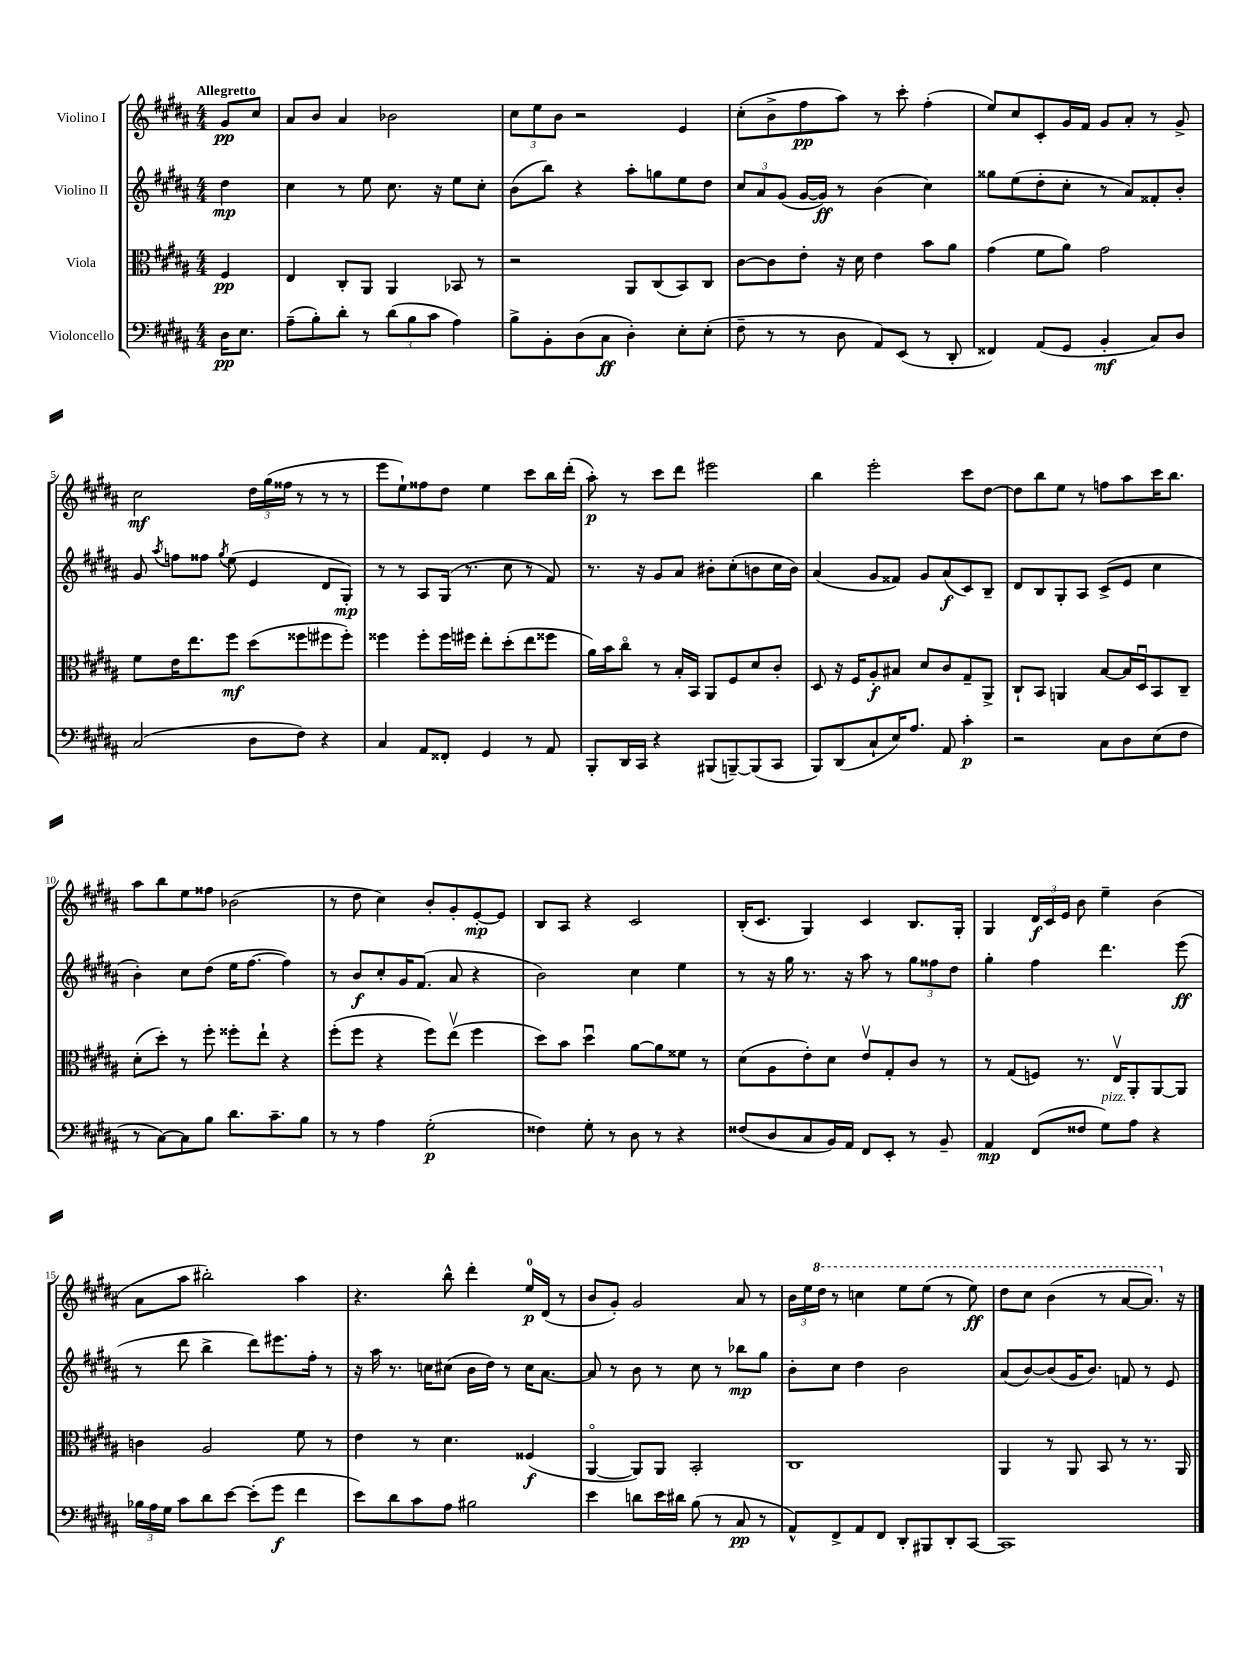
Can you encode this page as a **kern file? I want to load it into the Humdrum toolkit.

**kern	**kern	**kern	**kern
*staff4	*staff3	*staff2	*staff1
*clefF4	*clefC3	*clefG2	*clefG2
*k[f#c#g#d#a#]	*k[f#c#g#d#a#]	*k[f#c#g#d#a#]	*k[f#c#g#d#a#]
*M4/4	*M4/4	*M4/4	*M4/4
16D#	4F#	4dd#	8g#
8.E	.	.	.
.	.	.	8cc#
=	=	=	=
(8A#~	4E	4cc#	8a#
8B')	.	.	8b
8d#'	8C#'	8r	4a#
8r	8AA#	8ee	.
(12d#	4AA#	8.cc#	2b-
12B	.	.	.
12c#	.	.	.
.	.	16r	.
4A#)	8BB-	8ee	.
.	8r	8cc#'	.
=	=	=	=
8B^	2r	(8b	12cc#
.	.	.	12ee
8BB'	.	8bb)	.
.	.	.	12b
(8D#	.	4r	2r
8C#	.	.	.
4D#')	8AA#	8aa#'	.
.	(8C#	8gg	.
8E'	8BB)	8ee	4e
(8E'	8C#	8dd#	.
=	=	=	=
8F#~	[8c#	12cc#	(8cc#'
.	.	12a#	.
8r	8c#]	.	8b^
.	.	(12g#	.
8r	8e'	[16g#	8ff#
.	.	16g#])	.
8D#	16r	8r	8aa#)
.	16d#	.	.
8AA#)	4e	(4b	8r
(8EE	.	.	8ccc#'
8r	8b	4cc#)	(4ff#'
8DD#'	8a#	.	.
=	=	=	=
4FF##)	(4g#	8gg##	8ee)
.	.	(8ee	8cc#
(8AA#	8f#	8dd#'	8c#'
8GG#	8a#)	8cc#'	16g#
.	.	.	16f#
4BB'	2g#	8r	8g#
.	.	8a#)	8a#'
8C#)	.	8f##'	8r
8D#	.	8b'	8g#^
=	=	=	=
(2C#	8f#	8g#	2cc#
.	.	8qaa#	.
.	16e	8ff	.
.	8.ee	.	.
.	.	8ff##	.
.	.	8qgg#	.
.	8ff#	(8ee	.
8D#	(8dd#	4e	24dd#
.	.	.	(24gg#
.	.	.	24ff##
8F#)	8ff##	.	8r
4r	8ff#	8d#	8r
.	8ff#')	8G#')	8r
=	=	=	=
4C#	4ff##	8r	8eee
.	.	8r	8ee`)
8AA#	8ff##'	8A#	8ff##
8FF##'	16ff##	(16G#	8dd#
.	16ff#	8.r	.
4GG#	8ee'	.	4ee
.	(8dd#'	8cc#	.
8r	8ee	8r	8ccc#
8AA#	8ff##	8f#)	16bb
.	.	.	(16ddd#'
=	=	=	=
8BBB'	16a#)	8.r	8aa#')
.	16b	.	.
16DD#	8cc#o	.	8r
16CC#	.	16r	.
4r	8r	8g#	8ccc#
.	16B'	8a#	8ddd#
.	16BB	.	.
(8BBB#	8AA#	8b#'	2eee#
[8BBB~)	8F#	(8cc#'	.
(8BBB]	8d#	8b	.
8CC#	8c#'	16cc#	.
.	.	16b)	.
=	=	=	=
8BBB)	8D#	(4a#	4bb
(8DD#	16r	.	.
.	16F#	.	.
8C#`	8A#'	8g#	2eee'
16E)	8B#	8f##)	.
8.A#	.	.	.
.	8d#	8g#	.
8AA#	8c#	(8a#	.
4c#'	8G#~	8c#)	8ccc#
.	8AA#^	8B~	[8dd#
=	=	=	=
2r	8C#`	8d#	8dd#]
.	8BB	8B	8bb
.	4AA	8G#'	8ee
.	.	8A#	8r
8C#	[8B	(8c#^	8ff
8D#	16B]	8e	8aa#
.	16D#u	.	.
(8E	8BB	4cc#	16ccc#
.	.	.	8.bb
8F#	8C#~	.	.
=	=	=	=
8r	(8d#'	4b')	8aa#
[8C#)	8dd#')	.	8bb
8C#]	8r	8cc#	8ee
8B	8ff#'	(8dd#	8ff##
8.d#	8ff##'	16ee	(2b-
.	.	[8.ff#	.
.	8ee`	.	.
8.c#~	.	.	.
.	4r	4ff#])	.
8B	.	.	.
=	=	=	=
8r	(8ff#'	8r	8r
8r	8ff#	8b	8dd#
4A#	4r	8cc#'	4cc#)
.	.	16g#	.
.	.	(8.f#	.
(2G#'	8ff#)	.	8b'
.	(8eev	8a#	8g#'
.	4ff#	4r	[8e'
.	.	.	8e]
=	=	=	=
4F##)	8dd#)	2b)	8B
.	8b	.	8A#
8G#'	4dd#u	.	4r
8r	.	.	.
8D#	[8a#	4cc#	2c#
8r	8a#]	.	.
4r	8f##	4ee	.
.	8r	.	.
=	=	=	=
(8F##	(8d#	8r	(16B'
.	.	.	8.c#
8D#	8A#	16r	.
.	.	16gg#	.
8C#	8e')	8.r	4G#)
16BB)	8d#	.	.
16AA#	.	16r	.
8FF#	8ev	8aa#	4c#
8EE'	8G#'	8r	.
8r	8c#	12gg#	8.B
.	.	12ff##	.
8BB~	8r	.	.
.	.	12dd#	.
.	.	.	16G#'
=	=	=	=
4AA#	8r	4gg#'	4G#
.	(8G#	.	.
(8FF#	8F)	4ff#	24d#
.	.	.	24c#
.	.	.	24e
8F##	8.r	.	8b
8G#)	.	4.ddd#	4ee~
.	16Ev	.	.
8A#	8AA#'	.	.
4r	[8AA#	.	(4b
.	8AA#]	(8eee	.
=	=	=	=
24B-	4c	8r	8a#
24A#	.	.	.
24G#	.	.	.
8c#	.	8ddd#	8aa#
8d#	2A#	4bb^	2bb#')
[8e	.	.	.
(8e']	.	8ddd#)	.
8g#	.	8.eee#	.
4f#	8f#	.	4aa#
.	.	16ff#'	.
.	8r	8r	.
=	=	=	=
8e)	4e	16r	4.r
.	.	16aa#	.
8d#	.	8.r	.
8c#	8r	.	.
.	.	16cc	.
8A#	4.d#	(8cc#	8bb^^
2B#	.	16b	4ddd#'
.	.	16dd#)	.
.	.	8r	.
.	(4F##	16cc#	16ee
.	.	[8.a#	(16d#
.	.	.	8r
=	=	=	=
4e	[4AA#o	8a#]	8b
.	.	8r	8g#')
8d	8AA#])	8b	2g#
16e	8AA#	8r	.
16d#	.	.	.
(8B	2BB'	8cc#	.
8r	.	8r	.
8C#	.	8bb-	8a#
8r	.	8gg#	8r
=	=	=	=
8AA#^^)	1C#	8b'	24b
.	.	.	24ee
.	.	.	24ddd#
8FF#^	.	8cc#	8r
8AA#	.	4dd#	4ccc
8FF#	.	.	.
8DD#'	.	2b	8eee
8BBB#	.	.	(8eee
8DD#'	.	.	8r
[8CC#	.	.	8eee)
=	=	=	=
1CC#]	4AA#	(8a#	8ddd#
.	.	[8b)	8ccc#
.	8r	(8b]	(4bb
.	8AA#	16g#	.
.	.	8.b)	.
.	8BB	.	8r
.	8r	8f	[8aa#
.	8.r	8r	8.aa#])
.	.	8e	.
.	16AA#	.	16r
==	==	==	==
*-	*-	*-	*-
